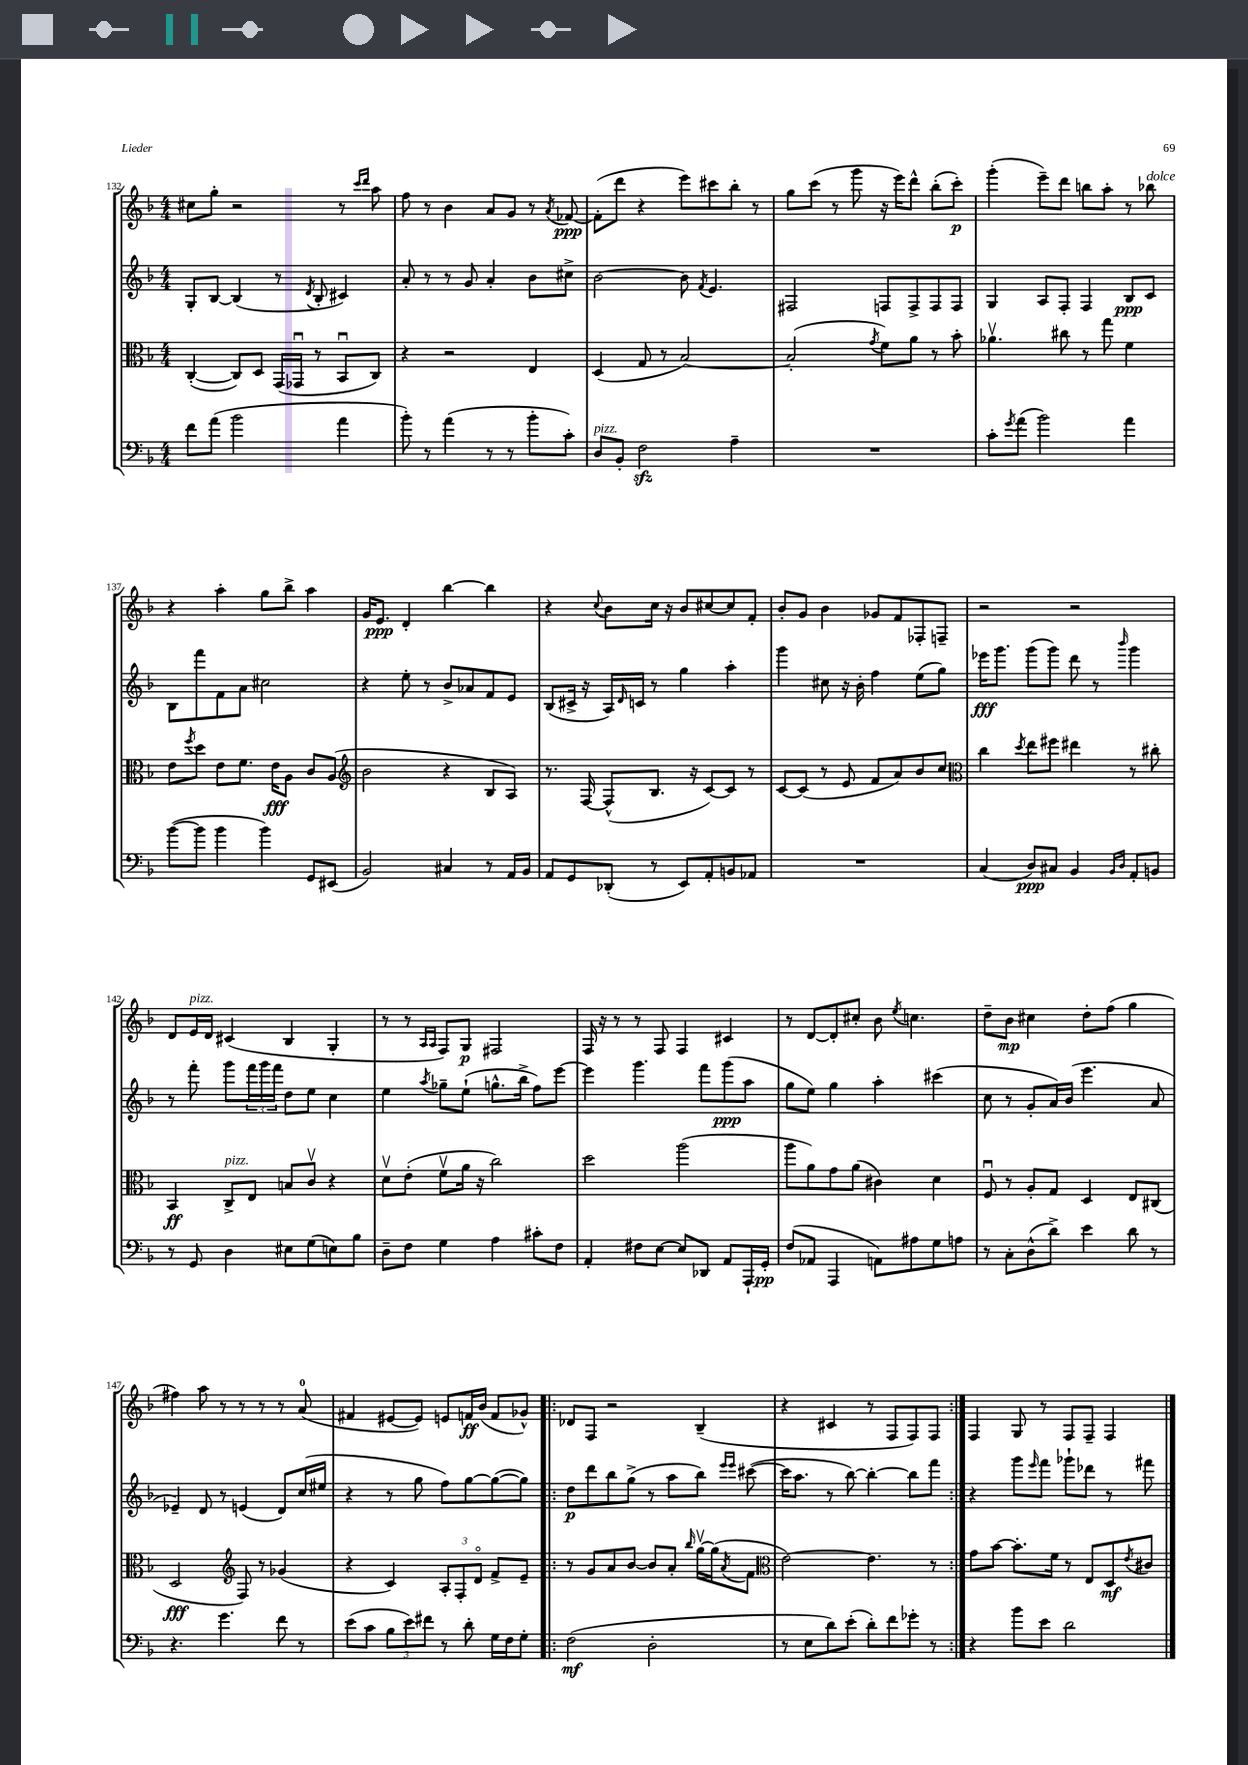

**kern	**kern	**kern	**kern
*staff4	*staff3	*staff2	*staff1
*clefF4	*clefC3	*clefG2	*clefG2
*k[b-]	*k[b-]	*k[b-]	*k[b-]
*M4/4	*M4/4	*M4/4	*M4/4
8f	([4C'	8G'	8cc#
(8a	.	[8B-	8gg'
2b-	8C])	(4B-]	2r
.	8D	.	.
.	(16GG	8r	.
.	16GG-u	.	.
.	.	8qd	.
.	8r	8B-'	.
4a	8BB-u	4c#)	8r
.	.	.	16qqccc
.	.	.	16qqddd
.	8C)	.	8aa
=	=	=	=
8b-')	4r	8a'	8ff
8r	.	8r	8r
(4a	2r	8r	4b-
.	.	8g	.
8r	.	4a'	8a
8r	.	.	8g
8b-'	4E	8b-	8r
.	.	.	8qa
8c')	.	8cc#^	[8f-
=	=	=	=
8D	(4D	[2b-	(8f-']
8BB-'	.	.	8ddd
2F	8G	.	4r
.	8r	.	.
.	[2B-)	8b-]	8eee)
.	.	8qf	.
.	.	4.e	8ccc#
4A~	.	.	8bb-'
.	.	.	8r
=	=	=	=
1r	(2B-']	2F#	8gg
.	.	.	(8ccc
.	.	.	8r
.	.	.	8ggg
.	8qg	.	.
.	8f)	8F	16r
.	.	.	16eee)
.	8a	8F^	8ddd^^
.	8r	8F	(8bb-'
.	8b-'	8F	8ccc')
=	=	=	=
8c'	4.a-v	4G	(4ggg'
8qg	.	.	.
(8a	.	.	.
2b-)	.	8A	8eee~)
.	8cc#	8F'	8ddd
.	8r	4F	8bb
.	8gg	.	8aa'
4a	4f	8B-	8r
.	.	8c	8bb-
=	=	=	=
([8b-	8e	8B-	4r
.	8qff	.	.
8b-]	8dd	8fff	.
4b-	8e	8f	4aa'
.	8.f	8a	.
4b-)	.	2cc#	8gg
.	16e	.	.
.	8A	.	8bb-^
8GG	8c	.	4aa
(8EE#	(8A	.	.
=	=	=	=
*	*clefG2	*	*
2BB-)	2b-	4r	16g
.	.	.	8.e
.	.	8ee'	4d'
.	.	8r	.
4C#	4r	8b-^	[4bb-
.	.	8a-	.
8r	8B-	8f	4bb-]
16AA	8A)	8e	.
16BB-	.	.	.
=	=	=	=
8AA	8.r	(8B-	4r
8GG	.	16c#^	.
.	[16F	16r	.
.	.	.	8qqcc
(8DD-'	(8F^^]	16A)	8b-
.	.	16qqd	.
.	.	16c	.
8r	8.B-	8r	16cc
.	.	.	16r
8EE)	.	4gg	8b-
.	16r	.	.
8AA'	[8c)	.	[8cc#
8BB	8c]	4aa'	8cc#]
8AA-	8r	.	8f'
=	=	=	=
1r	[8c	4ggg	8b-'
.	(8c]	.	8g
.	8r	8cc#	4b-
.	8e	16r	.
.	.	16b-'	.
.	8f	4ff	8g-
.	8a)	.	8f
.	8b-	(8ee	8F-'
.	8cc	8gg)	8F~
=	=	=	=
*	*clefC3	*	*
(4C	4cc	16eee-	2r
.	.	8.ggg	.
.	8qdd	.	.
8D)	8ee	(8ggg	.
8C#	8ff#	8ggg)	.
4BB-	4ee#	8ddd	2r
.	.	8r	.
16qqBB-	.	.	.
16qqD	.	16qqbbb-	.
8AA'	8r	4ggg	.
8BB	8cc#'	.	.
=	=	=	=
8r	4BB-	8r	8d
8GG	.	8fff'	16e
.	.	.	16d
4D	8C^	8ggg	(4c#
.	8E	24fff	.
.	.	24ggg	.
.	.	24fff	.
8E#	8B	8dd	4B-
(8G	8cv	8ee	.
8E)	4r	4cc	4G'
8B-	.	.	.
=	=	=	=
8D~	8dv	4ee	8r
8F	(8e'	.	8r
.	.	.	16qqA
.	.	8qaa	16qqA
4G	8fv	8gg-~	8F)
.	16a	(8ee`	8G
.	16r	.	.
4A	2cc)	8.gg^^	2F#
.	.	16bb-^	.
8c#'	.	8ff)	.
8F	.	[8eee	.
=	=	=	=
4AA'	2dd	4eee]	16F
.	.	.	16r
.	.	.	8r
8F#	.	4.ggg	8r
[8E	.	.	8F
8E]	(2aa	.	4F
8DD-	.	8fff	.
8AA	.	(8ggg	4c#
16AAA`	.	8aa	.
16GG'	.	.	.
=	=	=	=
(8F	8aa	8gg	8r
8AA-	8a)	8ee)	[8d
4AAA	8g	4gg	8d']
.	(8a	.	8cc#'
8AA)	4c#)	4aa'	8b-
.	.	.	8qee
8A#	.	.	4.cc
8G	4d	(4ccc#	.
8A	.	.	.
=	=	=	=
8r	8Fu	8cc	8dd~
8C'	8r	8r	8b-
(8D^^	8A'	8g'	4cc#
8d^)	8G	16a)	.
.	.	(16b-	.
4e	4D	4.eee	8dd'
.	.	.	(8ff
8d	8E	.	4gg
8r	(8C#	8a	.
=	=	=	=
4.r	2D	4e-~)	4ff#)
.	.	8d	8aa
4.g	.	8r	8r
*	*clefG2	*	*
.	8F)	(4e	8r
.	8r	.	8r
8f	(4g-	8d)	8r
8r	.	(16cc	(8a
.	.	16ee#	.
=	=	=	=
(8e	4r	4r	4f#
8c	.	.	.
12B-	4c)	8r	[8e#
12e)	.	.	.
.	.	8gg	8e#])
12f#	.	.	.
8r	12A'	8ff)	8e
.	12F'	.	.
8d'	.	[8gg	16f
.	12do	.	.
.	.	.	(16b-
16G	8f^	(8gg_	8f
16F	.	.	.
8G'	8e~	8gg])	8g-^^)
=!|:	=!|:	=!|:	=!|:
(2F	8r	8dd	8d-
.	8g	8ddd	8F
.	8a	8bb-	2r
.	[8b-	(8gg^	.
2D'	8b-]	8r	.
.	8a'	8aa	.
.	16qqbb-	.	.
.	[16ggv	8bb-)	(4B-~
.	(16gg]	.	.
.	.	16qqeee	.
.	8qa	16qqeee	.
.	8f	([8ccc#	.
=	=	=	=
*	*clefC3	*	*
8r	[2e)	16ccc#]	4r
.	.	8.aa	.
8E	.	.	.
8d)	.	8r	4c#
(8e'	.	[8bb-)	.
8d')	4.e]	4bb-'_	8r
8f	.	.	8F
8g-'	.	8bb-]	8F)
8r	8r	8fff	8F
=:|!	=:|!	=:|!	=:|!
4r	8g	4r	4F
.	[8b-	.	.
8b-	8.b-']	8ggg	8G
.	.	16qqeee	.
8e	.	8fff	8r
.	16f	.	.
2d	8r	8ggg-`	8F
.	8E	8ddd-	8F~
.	8D	8r	4F
.	8qe	.	.
.	8c#	8fff#	.
==	==	==	==
*-	*-	*-	*-
